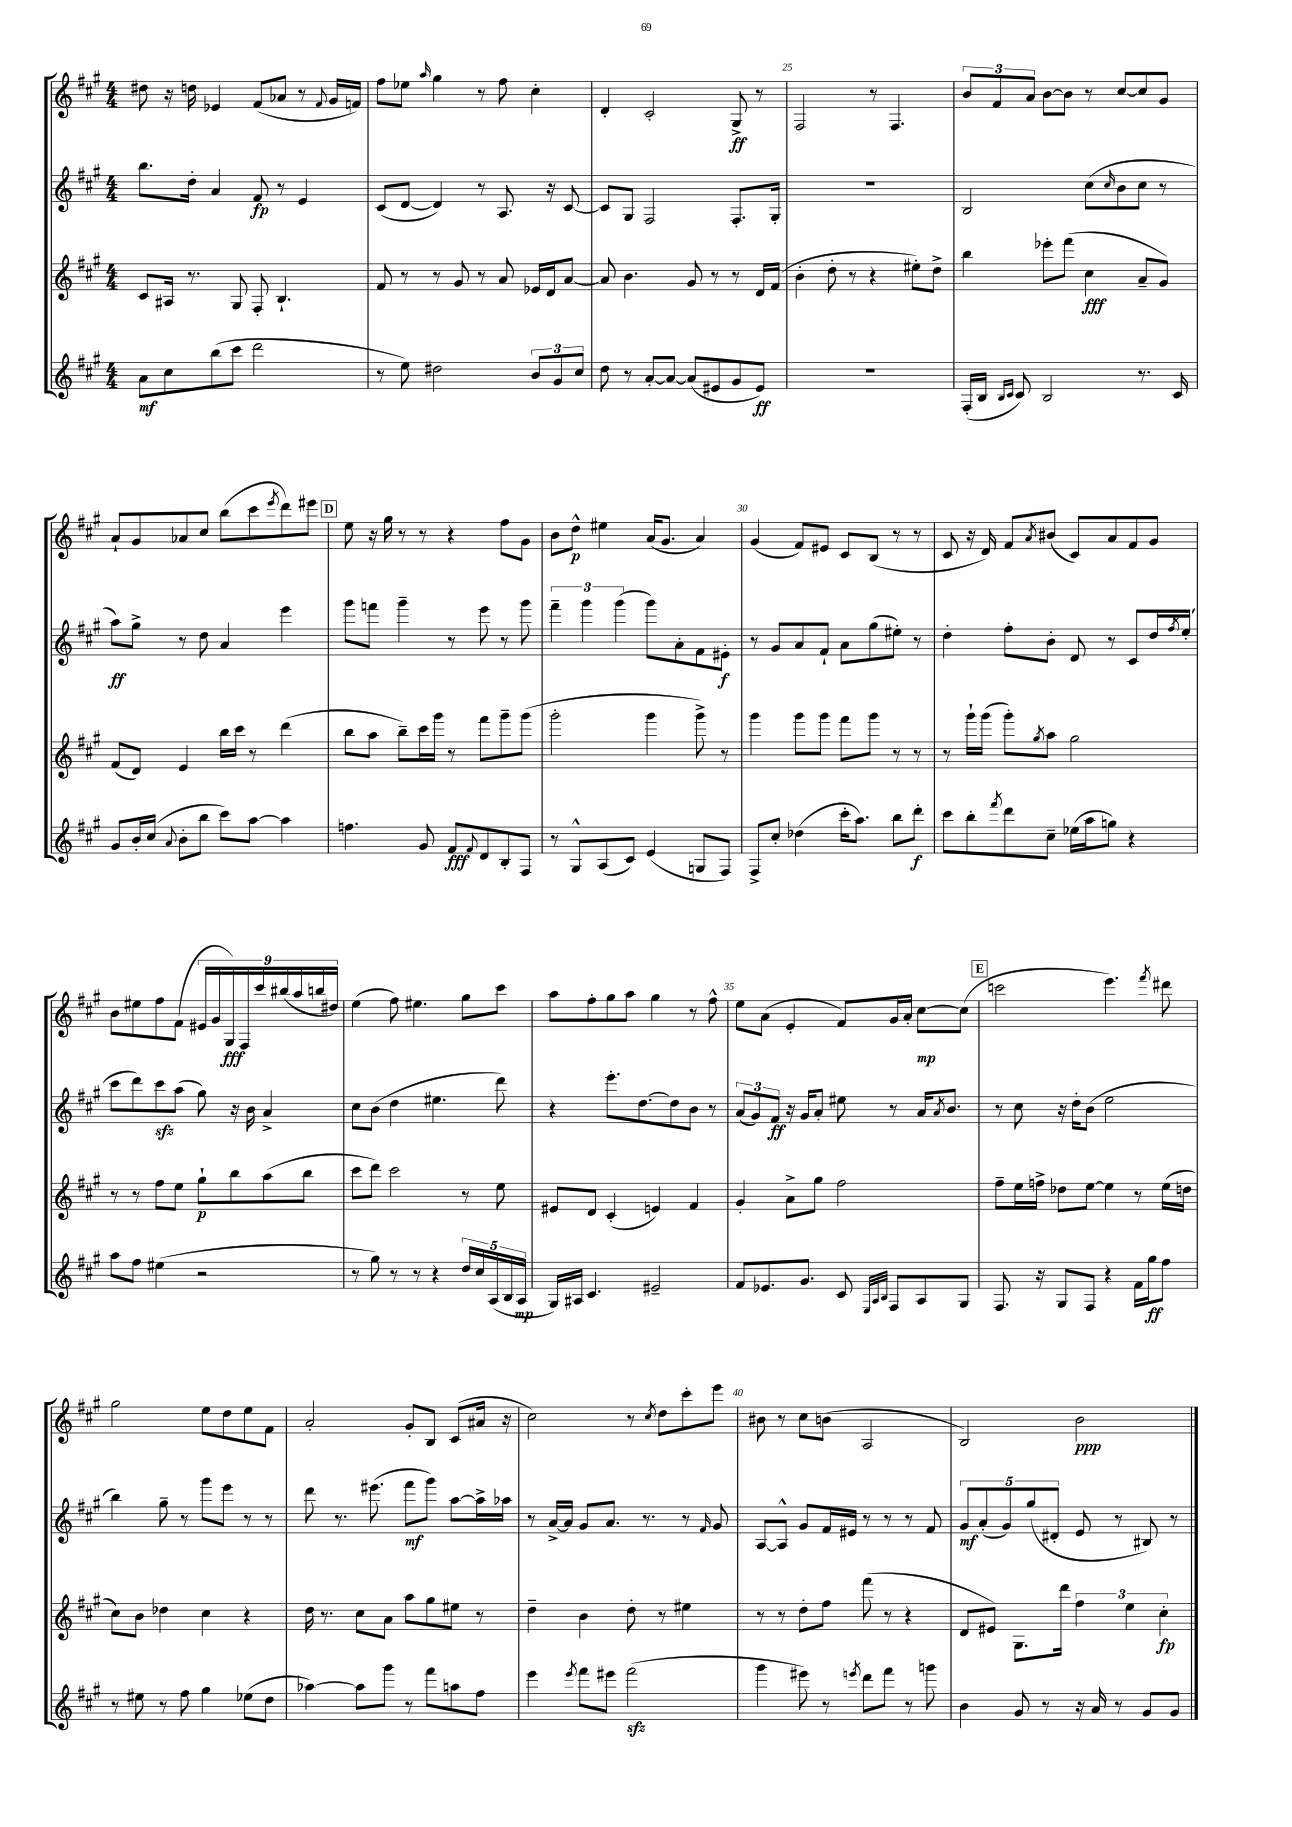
<<
\new StaffGroup <<
\new Staff = "s0" {
    \clef treble \key a \major \numericTimeSignature \time 4/4
    dis''8 r16 d''16 ees'4 fis'8( aes'8 r8 \appoggiatura { fis'8 } gis'16 f'16) |
    fis''8 ees''8 \grace { a''16 } gis''4 r8 fis''8 cis''4-. |
    d'4-. cis'2-. gis8->\ff r8 |
    fis2 r8 fis4. |
    \tuplet 3/2 { b'8 fis'8 a'8 } b'8~ b'8 r8 cis''8~ cis''8 gis'8 |
    a'8-! gis'8 aes'8 cis''8 b''8( cis'''8 \acciaccatura { e'''8 } d'''8) eis'''8 |
    \mark \markup { \box "D" } e''8 r16 gis''16 r8 r8 r4 fis''8 gis'8 |
    b'8 d''8-^\p eis''4 a'16( gis'8. a'4) |
    gis'4( fis'8) eis'8 cis'8 b8( r8 r8 |
    cis'8 r16 d'16) fis'8 \acciaccatura { a'8 } bis'8( cis'8) a'8 fis'8 gis'8 |
    b'8 eis''8 fis''8 fis'8( \tuplet 9/8 { eis'16 gis'16 gis16\fff) fis16 cis'''16 bis''16( a''16 b''16 dis''16) } |
    e''4( fis''8) eis''4. gis''8 cis'''8 |
    a''8 fis''8-. gis''8 a''8 gis''4 r8 fis''8-^ |
    e''8 a'8( e'4-. fis'8) gis'16 a'16-. cis''8~\mp cis''8( |
    \mark \markup { \box "E" } c'''2 e'''4.) \acciaccatura { fis'''8 } dis'''8 |
    gis''2 e''8 d''8 e''8 fis'8 |
    a'2-. gis'8-. b8 cis'8( ais'16 r16 |
    cis''2) r8 \acciaccatura { cis''8 } d''8 cis'''8-. e'''8 |
    bis'8 r8 cis''8 b'8( a2 |
    b2) b'2\ppp \bar "|." |
}
\new Staff = "s1" {
    \clef treble \key a \major \numericTimeSignature \time 4/4
    b''8. d''16-. a'4 fis'8\fp r8 e'4 |
    cis'8( d'8~ d'4) r8 a8. r16 cis'8~ |
    cis'8 gis8 fis2 fis8.-. gis16-. |
    R1 |
    b2 cis''8( \grace { cis''16 } b'8 cis''8 r8 |
    a''8\ff) gis''8-> r8 d''8 a'4 e'''4 |
    \mark \markup { \box "D" } gis'''8 f'''8 gis'''4-- r8 e'''8 r8 gis'''8 |
    \tuplet 3/2 { fis'''4-- gis'''4 gis'''4( } gis'''8) a'8-. fis'8 eis'8-.\f |
    r8 gis'8 a'8 fis'8-! a'8 gis''8( eis''8-.) r8 |
    d''4-. fis''8-. b'8-. d'8 r8 cis'8 d''16 \acciaccatura { fis''8 } e''16-.( |
    cis'''8 d'''8) cis'''8\sfz a''8( gis''8) r16 b'16 a'4-> |
    cis''8 b'8( d''4 eis''4. d'''8) |
    r4 e'''8.-. d''8.~ d''8 b'8 r8 |
    \tuplet 3/2 { a'8( gis'8) fis'8\ff } r16 gis'16 a'8-. eis''8 r8 a'16 \acciaccatura { a'8 } b'8. |
    \mark \markup { \box "E" } r8 cis''8 r16 d''16-. b'8( e''2 |
    b''4) gis''8-- r8 gis'''8 e'''8 r8 r8 |
    d'''8 r8. eis'''8.( fis'''8\mf gis'''8) a''8~ a''16-> aes''16 |
    r8 a'16~-> a'16 gis'8 a'8. r8. r8 \grace { fis'16 } gis'8 |
    a8~ a8-^ gis'8 fis'16 eis'16 r8 r8 r8 fis'8 |
    \tuplet 5/4 { gis'8\mf a'8-.( gis'8) gis''8( dis'8-. } e'8 r8 bis8) r8 \bar "|." |
}
\new Staff = "s2" {
    \clef treble \key a \major \numericTimeSignature \time 4/4
    cis'8 ais16 r8. gis8 fis8-. b4.-! |
    fis'8 r8 r8 gis'8 r8 a'8 ees'16 d'16 a'8~ |
    a'8 b'4. gis'8 r8 r8 d'16 fis'16( |
    b'4-. d''8-. r8 r4 eis''8-.) d''8-> |
    b''4 ees'''8-. fis'''8( cis''4\fff a'8-- gis'8) |
    fis'8( d'8) e'4 b''16 cis'''16 r8 d'''4( |
    \mark \markup { \box "D" } b''8 a''8 b''8--) cis'''16 gis'''16 r8 fis'''8 gis'''8-- gis'''8( |
    gis'''2-. gis'''4 gis'''8->) r8 |
    gis'''4 gis'''8 gis'''8 fis'''8 gis'''8 r8 r8 |
    r8 gis'''16-! gis'''16( gis'''8-.) \acciaccatura { gis''8 } a''8 gis''2 |
    r8 r8 fis''8 e''8 gis''8-!\p b''8 a''8( b''8 |
    cis'''8 d'''8) cis'''2 r8 e''8 |
    eis'8 d'8 cis'4-.( e'4) fis'4 |
    gis'4-. a'8-> gis''8 fis''2 |
    \mark \markup { \box "E" } fis''8-- e''16 f''16-> des''8 e''8~ e''4 r8 e''16( d''16 |
    cis''8) b'8 des''4 cis''4 r4 |
    d''16 r8. cis''8 a'8 a''8 gis''8 eis''8 r8 |
    d''4-- b'4 d''8-. r8 eis''4 |
    r8 r8 d''8-. fis''8 fis'''8( r8 r4 |
    d'8 eis'8) gis8. d'''16 \tuplet 3/2 { fis''4 e''4 cis''4-.\fp } \bar "|." |
}
\new Staff = "s3" {
    \clef treble \key a \major \numericTimeSignature \time 4/4
    a'8\mf cis''8 b''8( cis'''8 d'''2 |
    r8 e''8) dis''2 \tuplet 3/2 { b'8 gis'8 cis''8 } |
    d''8 r8 a'8~-. a'8~ a'8( eis'8 gis'8 eis'8\ff) |
    R1 |
    fis16-.( b16 \grace { b16 cis'16 } cis'8) b2 r8. cis'16 |
    gis'8 b'16-. cis''16( \appoggiatura { a'8 } b'8-. b''8 cis'''8) a''8~ a''4 |
    \mark \markup { \box "D" } f''4. gis'8 fis'8\fff \appoggiatura { fis'8 } d'8 b8-. fis8 |
    r8 gis8-^ a8( cis'8) e'4( g8 fis8) |
    fis8-> cis''8-. des''4( cis'''16-. a''8.) b''8 d'''8-.\f |
    cis'''8 b''8-. \acciaccatura { fis'''8 } d'''8 cis''8-- ees''16( a''16 g''8) r4 |
    a''8 fis''8 eis''4( r2 |
    r8 gis''8) r8 r8 r4 \tuplet 5/4 { d''16 cis''16 a16( b16 a16\mp } |
    gis16) ais16 cis'4. eis'2-- |
    fis'8 ees'8. gis'8. cis'8 \grace { e32 a32 b32 } fis8 a8 gis8 |
    \mark \markup { \box "E" } fis8. r16 gis8 fis8 r4 fis'16 gis''16\ff fis''8 |
    r8 eis''8 r8 fis''8 gis''4 ees''8( d''8 |
    aes''4~) aes''8 gis'''8 r8 fis'''8 a''8 fis''8 |
    e'''4 \acciaccatura { e'''8 } fis'''8 eis'''8 fis'''2\sfz( |
    gis'''4 eis'''8) r8 \acciaccatura { e'''8 } d'''8 fis'''8 r8 g'''8 |
    b'4 gis'8 r8 r16 a'16 r8 gis'8 gis'8 \bar "|." |
}
>>
>>
\layout { \context { \Score currentBarNumber = #22 \override BarNumber.break-visibility = ##(#f #t #t) barNumberVisibility = #(every-nth-bar-number-visible 5) } }
